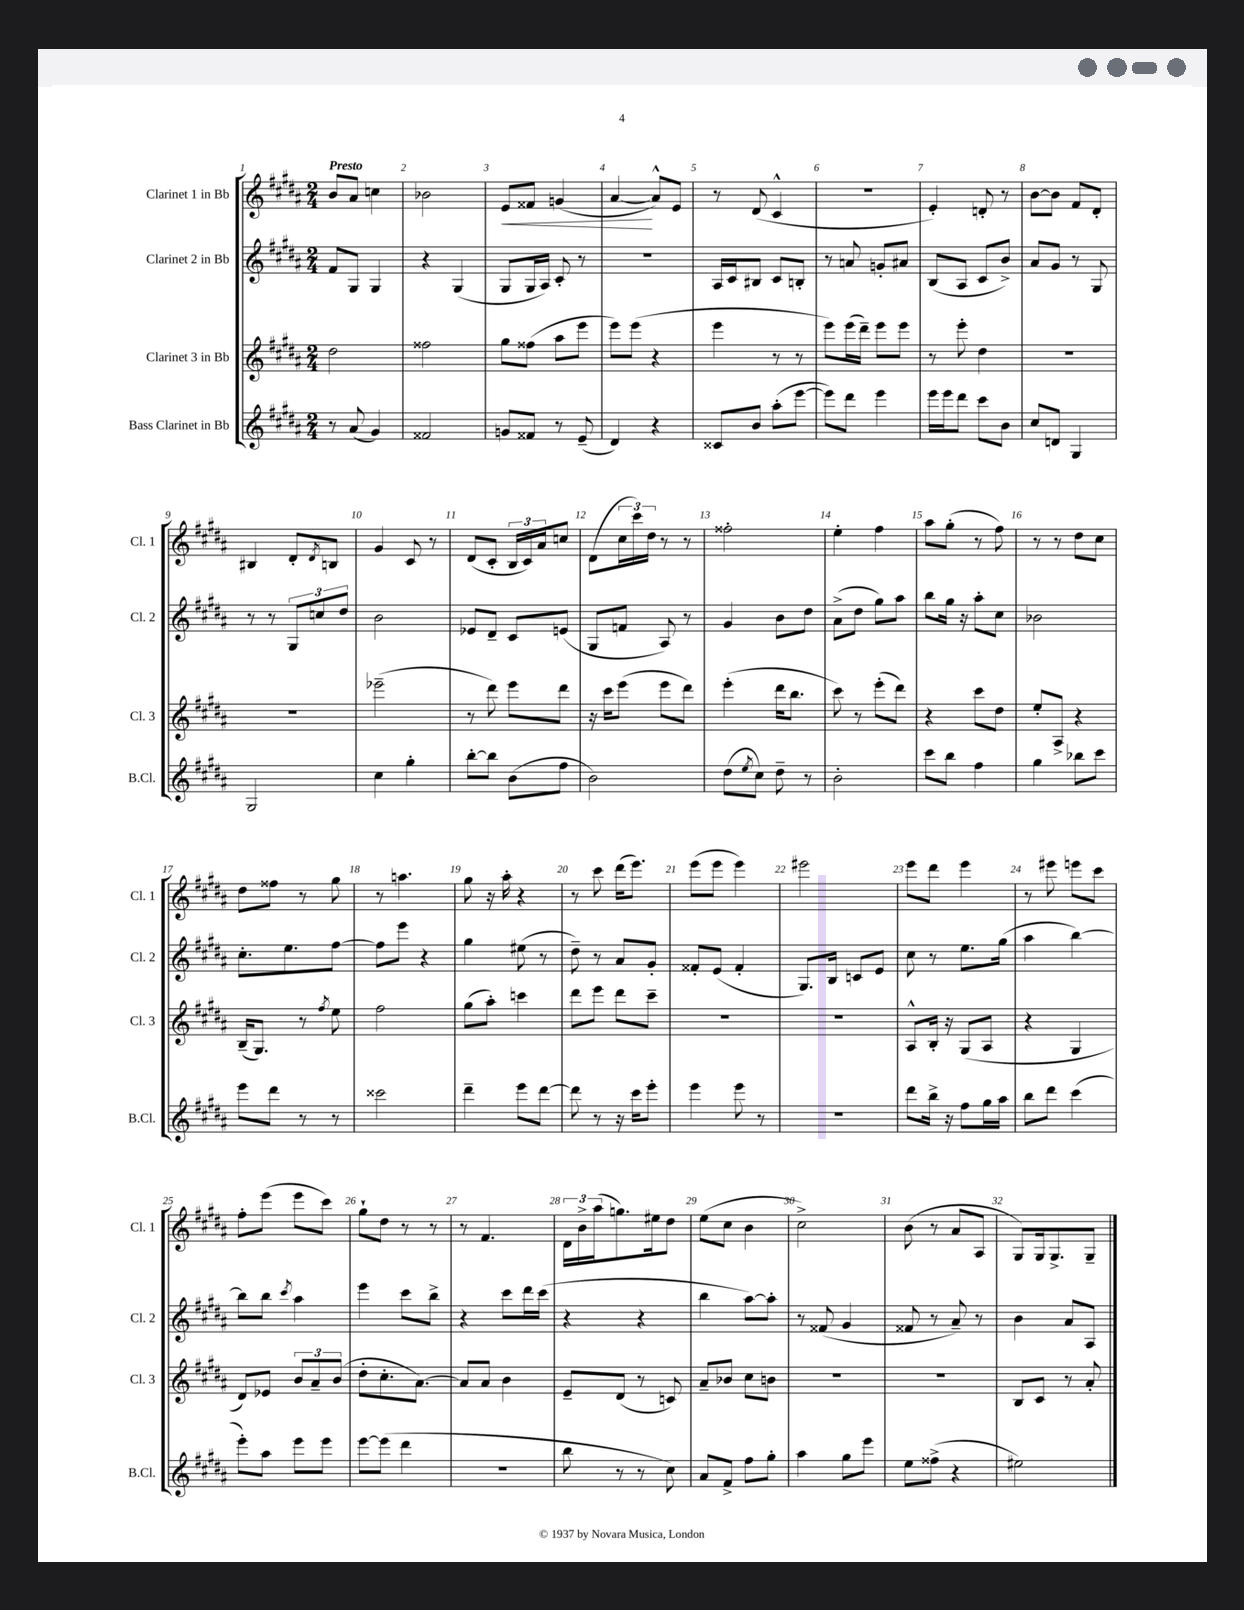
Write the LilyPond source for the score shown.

<<
\new StaffGroup <<
\new Staff = "s0" \with { instrumentName = "Clarinet 1 in Bb" shortInstrumentName = "Cl. 1" } {
    \clef treble \key b \major \numericTimeSignature \time 2/4 \tempo "Presto"
    b'8 ais'8 c''4 |
    bes'2 |
    e'8\< fisis'8 g'4( |
    ais'4~\! ais'8-^) e'8 |
    r8 dis'8( cis'4-^ |
    r2 |
    e'4-.) d'8-. r8 |
    b'8~ b'8 fis'8 dis'8-. |
    bis4 dis'8-. \acciaccatura { dis'8 } b8 |
    gis'4 cis'8 r8 |
    dis'8( cis'8-. \tuplet 3/2 { b16 cis'16) ais'16 } c''8 |
    dis'8( \tuplet 3/2 { cis''16 cis'''16) dis''16 } r8 r8 |
    fisis''2-. |
    e''4-. fis''4 |
    ais''8 gis''8-.( r8 fis''8) |
    r8 r8 dis''8 cis''8 |
    dis''8 fisis''8 r8 gis''8 |
    r8 a''4. |
    gis''8 r16 ais''16-. r4 |
    r8 cis'''8 dis'''16( e'''8.) |
    e'''8( e'''8 e'''4) |
    eis'''2 |
    e'''8 dis'''8 e'''4 |
    r8 eis'''8 e'''8 cis'''8 |
    fis''8-. e'''8( e'''8 cis'''8) |
    gis''8-! dis''8 r8 r8 |
    r8 fis'4. |
    \tuplet 3/2 { dis'16 b'16-> ais''16( } g''8.) eis''16 dis''8 |
    e''8( cis''8 b'4 |
    cis''2->) |
    b'8( r8 ais'8 ais8 |
    gis8) gis16 gis8.-> gis8-- \bar "|." |
}
\new Staff = "s1" \with { instrumentName = "Clarinet 2 in Bb" shortInstrumentName = "Cl. 2" } {
    \clef treble \key b \major \numericTimeSignature \time 2/4
    fis'8 gis8 gis4 |
    r4 gis4( |
    gis8 gis16 ais16) cis'8-. r8 |
    r2 |
    ais16 cis'16 bis8 cis'8 b8-. |
    r8 a'8 g'8-. ais'8 |
    b8( ais8 cis'8 b'8->) |
    ais'8 gis'8 r8 gis8 |
    r8 r8 \tuplet 3/2 { gis8 c''8 dis''8 } |
    b'2 |
    ees'8 dis'8-- cis'8 e'8( |
    gis8 f'8 ais8) r8 |
    gis'4 b'8 dis''8 |
    ais'8->( dis''8 gis''8) ais''8 |
    b''8 gis''16 r16 ais''8-. cis''8 |
    bes'2 |
    cis''8.-. e''8. fis''8~ |
    fis''8 e'''8 r4 |
    gis''4 eis''8( r8 |
    dis''8--) r8 ais'8 gis'8-. |
    fisis'8-. e'8( fisis'4-. |
    gis8.) b16 c'8 e'8 |
    cis''8 r8 e''8. gis''16( |
    ais''4 b''4~) |
    b''8 b''8 \acciaccatura { cis'''8 } ais''4 |
    e'''4 cis'''8 b''8-> |
    r4 cis'''8 dis'''16 cis'''16( |
    r4 r4 |
    b''4 ais''8~) ais''8-. |
    r8 fisis'8( gis'4 |
    fisis'8 r8 ais'8--) r8 |
    b'4 ais'8 ais8 \bar "|." |
}
\new Staff = "s2" \with { instrumentName = "Clarinet 3 in Bb" shortInstrumentName = "Cl. 3" } {
    \clef treble \key b \major \numericTimeSignature \time 2/4
    dis''2 |
    fisis''2 |
    gis''8 fisis''8( ais''8 e'''8 |
    e'''8) e'''8( r4 |
    e'''4 r8 r8 |
    e'''8) e'''16( dis'''16--) e'''8 e'''8 |
    r8 e'''8-. dis''4 |
    R2 |
    R2 |
    ees'''2--( |
    r8 dis'''8) e'''8 dis'''8 |
    r16 cis'''16 e'''8( e'''8 dis'''8) |
    e'''4-.( dis'''16 b''8. |
    cis'''8) r8 e'''8-.( dis'''8) |
    r4 cis'''8 dis''8 |
    e''8-. ais8-> r4 |
    b16--( gis8.) r8 \acciaccatura { fis''8 } e''8 |
    fis''2 |
    gis''8( ais''8-.) c'''4 |
    dis'''8 e'''8 dis'''8 cis'''8-- |
    R2 |
    R2 |
    ais8-^ b16-. r16 gis8( ais8 |
    r4 gis4 |
    dis'8) ees'8 \tuplet 3/2 { b'8 ais'8-- b'8( } |
    dis''8-. cis''8.-. ais'8.~) |
    ais'8 ais'8 b'4 |
    e'8-- dis'8( r8 c'8) |
    ais'8-- bes'8 cis''8 b'8 |
    R2 |
    R2 |
    b8 cis'8 r8 ais'8-. \bar "|." |
}
\new Staff = "s3" \with { instrumentName = "Bass Clarinet in Bb" shortInstrumentName = "B.Cl." } {
    \clef treble \key b \major \numericTimeSignature \time 2/4
    r8 ais'8( gis'4) |
    fisis'2 |
    g'8 fisis'8 r8 e'8--( |
    dis'4) r4 |
    cisis'8 b'8 ais''8-.( e'''8~ |
    e'''8) dis'''8 e'''4 |
    e'''16 e'''16 dis'''8 cis'''8 b'8 |
    cis''8 d'8 gis4 |
    gis2 |
    cis''4 gis''4-. |
    b''8~-. b''8 b'8( fis''8 |
    b'2) |
    dis''8( \acciaccatura { e''8 } cis''8) dis''8-- r8 |
    b'2-. |
    cis'''8 b''8 fis''4 |
    gis''4 bes''8 cis'''8 |
    e'''8 dis'''8 r8 r8 |
    cisis'''2 |
    dis'''4-- e'''8 dis'''8~ |
    dis'''8 r8 r16 cis'''16 e'''8-. |
    e'''4 e'''8 r8 |
    R2 |
    dis'''8 b''16-> r16 fis''8 gis''16 ais''16 |
    b''8 dis'''8 cis'''4( |
    e'''8-.) ais''8 e'''8 e'''8 |
    e'''8~ e'''8( dis'''4 |
    r2 |
    b''8 r8 r8 cis''8) |
    ais'8 fis'8-> fis''8 gis''8-. |
    ais''4 gis''8 e'''8 |
    e''8 fisis''8->( r4 |
    eis''2) \bar "|." |
}
>>
>>
\layout { \context { \Score \override BarNumber.break-visibility = ##(#f #t #t) barNumberVisibility = #all-bar-numbers-visible } }
